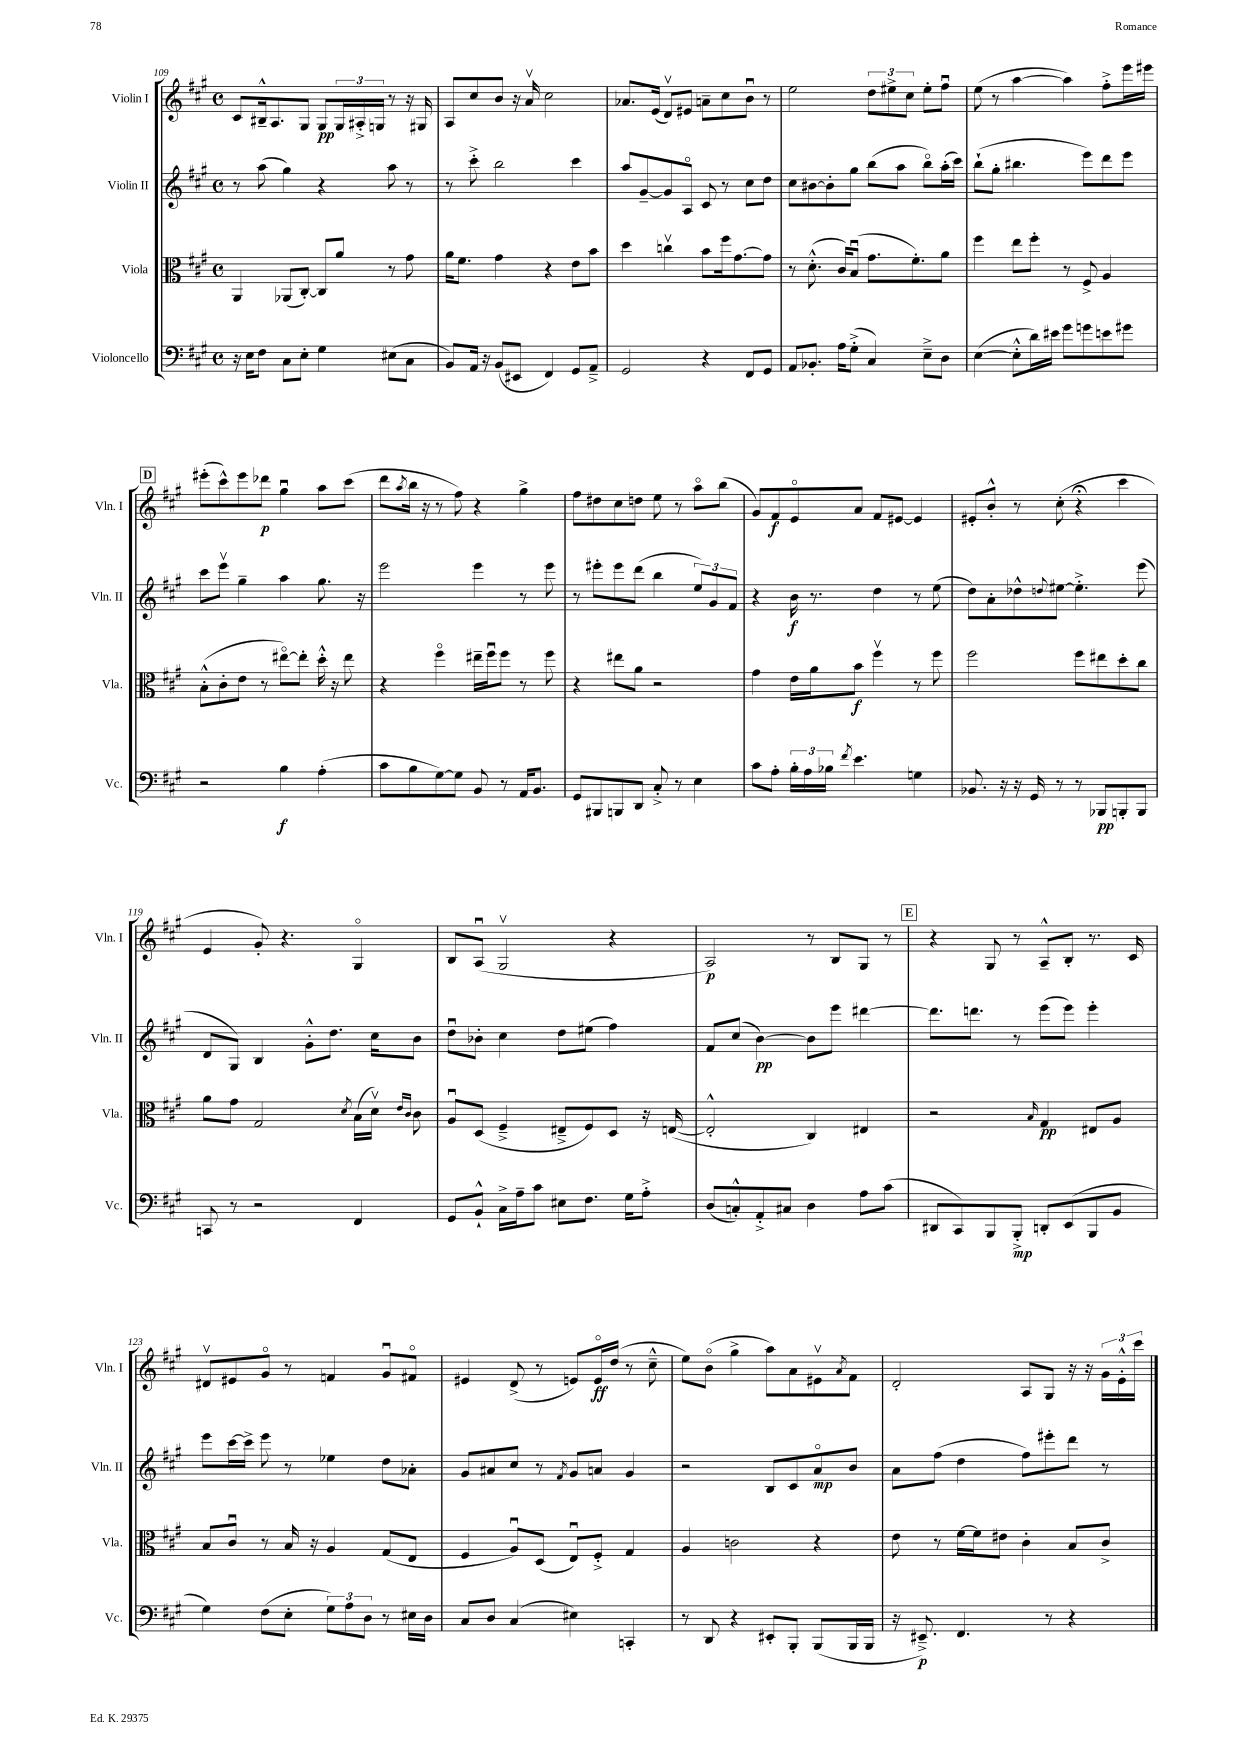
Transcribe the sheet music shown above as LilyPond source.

<<
\new StaffGroup <<
\new Staff = "s0" \with { instrumentName = "Violin I" shortInstrumentName = "Vln. I" } {
    \clef treble \key a \major \defaultTimeSignature \time 4/4
    cis'8 bis16---^ a8. gis8 gis8\pp \tuplet 3/2 { gis16 ais16-.-> g16 } r8 r16 gis16 |
    a8 cis''8 b'8 r16 a'16\upbow cis''2 |
    aes'8. e'16( d'8\upbow) eis'8 a'8-- cis''8 b'8\downbow r8 |
    e''2 \tuplet 3/2 { d''8 eis''8-> cis''8 } eis''8-. fis''8\downbow |
    e''8( r8 a''4~ a''4) fis''8-.-> e'''16 eis'''16 |
    \mark \markup { \box "D" } eis'''8-.( cis'''8-^) eis'''8 des'''8\p gis''4\downbow a''8 cis'''8( |
    d'''8 \acciaccatura { a''8 } b''16 r16 r8 fis''8) r4 gis''4-> |
    fis''8 dis''8 cis''8 d''8 e''8 r8 a''8\flageolet b''8( |
    gis'8) fis'8\f e'8\flageolet a'8 fis'8 eis'8~ eis'4 |
    eis'8-. b'8-.-^ r8 cis''8-.( r4\fermata cis'''4 |
    e'4 gis'8-.) r4. gis4\flageolet |
    b8 a8\downbow( gis2\upbow r4 |
    a2\p) r8 b8 gis8 r8 |
    \mark \markup { \box "E" } r4 gis8 r8 a8---^ b8-. r8. cis'16 |
    dis'8\upbow eis'8 gis'8\flageolet r8 f'4 gis'8\downbow fis'8\flageolet |
    eis'4 d'8->( r8 e'8) e'16\flageolet\ff d''16( r8 cis''8---^ |
    e''8) b'8\flageolet( gis''4-> a''8) a'8 eis'8\upbow \acciaccatura { a'8 } fis'8 |
    d'2-. a8 gis8 r16 r16 \tuplet 3/2 { gis'16 e'16-.-^ cis'''16 } \bar "|." |
}
\new Staff = "s1" \with { instrumentName = "Violin II" shortInstrumentName = "Vln. II" } {
    \clef treble \key a \major \defaultTimeSignature \time 4/4
    r8 a''8( gis''4) r4 a''8 r8 |
    r8 cis'''8-.-> b''2 cis'''4 |
    a''8 gis'8~-- gis'8 a8\flageolet cis'8 r8 cis''8 d''8 |
    cis''8 bis'8~ bis'8-. gis''8 b''8( a''8 b''8\flageolet) a''16-.( cis'''16) |
    b''8-!( gis''8-. bis''4. e'''8) d'''8 e'''8 |
    \mark \markup { \box "D" } cis'''8 e'''8\upbow gis''4-- a''4 gis''8. r16 |
    e'''2 e'''4 r8 e'''8 |
    r8 eis'''8-. eis'''8 d'''8( b''4 \tuplet 3/2 { e''8) gis'8 fis'8 } |
    r4 b'16\f r8. d''4 r8 e''8( |
    d''8) a'8-. des''8-^ \appoggiatura { d''8 } eis''8~ eis''4.-.-> e'''8( |
    d'8 gis8) b4 gis'8-.-^ d''8. cis''16 b'8 |
    d''8\downbow bes'8-. cis''4 d''8 eis''8( fis''4) |
    fis'8 cis''8( b'4~\pp) b'8 e'''8 dis'''4~ |
    \mark \markup { \box "E" } dis'''8. d'''8. r8 e'''8( e'''8) e'''4-. |
    e'''8 cis'''16~ cis'''16-> e'''8 r8 ees''4 d''8 aes'8-. |
    gis'8 ais'8 cis''8 r8 \acciaccatura { fis'8 } gis'8 a'8 gis'4 |
    r2 b8 cis'8 a'8\flageolet\mp b'8 |
    a'8 fis''8( d''4 fis''8) eis'''8-. d'''8 r8 \bar "|." |
}
\new Staff = "s2" \with { instrumentName = "Viola" shortInstrumentName = "Vla." } {
    \clef alto \key a \major \defaultTimeSignature \time 4/4
    a,4 aes,8( cis8~-.) cis8 a'8 r8 gis'8 |
    a'16 fis'8. gis'4 r4 e'8 b'8 |
    d''4 c''4\upbow b'8 fis''16 gis'8.~ gis'8 |
    r8 d'8.-.-^( cis'16) b8\downbow( gis'8. fis'8.-.) a'8 |
    fis''4 e''8 fis''8-. r8 fis8-> a4 |
    \mark \markup { \box "D" } b8-.-^( cis'8-. e'8 r8 eis''8~\flageolet) eis''8-. d''16-.-^ r16 eis''8 |
    r4 fis''4\flageolet eis''16-- fis''16\downbow fis''8 r8 fis''8 |
    r4 eis''8 a'8 r2 |
    gis'4 e'16 a'16 b'8\f fis''4\upbow r8 fis''8 |
    fis''2 fis''8 eis''8 d''8-. cis''8 |
    a'8 gis'8 gis2 \acciaccatura { d'8 } b16( d'16\upbow) \grace { e'16 cis'16 } cis'8 |
    a8\downbow d8( fis4---> eis8---> fis8) d8 r16 e16~( |
    e2-.-^ cis4) eis4 |
    \mark \markup { \box "E" } r2 \grace { b16 } gis4\pp eis8 a8 |
    b8 cis'8\downbow r8 b16 r16 a4 gis8( e8 |
    fis4 a8\downbow) d8( e8\downbow) fis8-.-> gis4 |
    a4 c'2 r4 |
    e'8 r8 fis'16~ fis'16 eis'8 cis'4-. b8 cis'8-> \bar "|." |
}
\new Staff = "s3" \with { instrumentName = "Violoncello" shortInstrumentName = "Vc." } {
    \clef bass \key a \major \defaultTimeSignature \time 4/4
    r16 e16 fis8 cis8 e8-. gis4 eis8( cis8 |
    b,8) a,16 r16 b,8( eis,8 fis,4) gis,8 a,8---> |
    gis,2 r4 fis,8 gis,8 |
    a,8 bes,8.-. a16 gis8-.->( cis4) e8---> d8 |
    e4~( e8-.-^ d'16) eis'16 gis'8 g'8 e'8 gis'8 |
    \mark \markup { \box "D" } r2 b4\f a4-.( |
    cis'8 b8 gis8~) gis8 b,8 r8 a,16 b,8. |
    gis,8 bis,,8 b,,8 d,8 cis8-.-> r8 e4 |
    cis'8 a8-. \tuplet 3/2 { b16-. a16 bes16 } \acciaccatura { fis'8 } e'4. g4 |
    bes,8. r16 r16 gis,16 r8 r8 bes,,8\pp b,,8-. b,,8 |
    c,8 r8 r2 fis,4 |
    gis,8 b,8-!-^ cis16-> a16-- cis'8 eis8 fis8. gis16 a8-.-> |
    d8( c8-.-^) a,8-.-> cis8 d4 a8 cis'8( |
    \mark \markup { \box "E" } dis,8 cis,8) b,,8 b,,8-.->\mp d,8-. e,8( b,,8 b,8 |
    gis4) fis8( e8-. \tuplet 3/2 { gis8) a8 d8 } r8 eis16 d16 |
    cis8 d8 cis4( eis4) c,4-. |
    r8 d,8 r4 eis,8-. b,,8-. b,,8( b,,16 b,,16 |
    r16 eis,8.--->\p) fis,4. r8 r4 \bar "|." |
}
>>
>>
\layout { \context { \Score currentBarNumber = #109 } }
